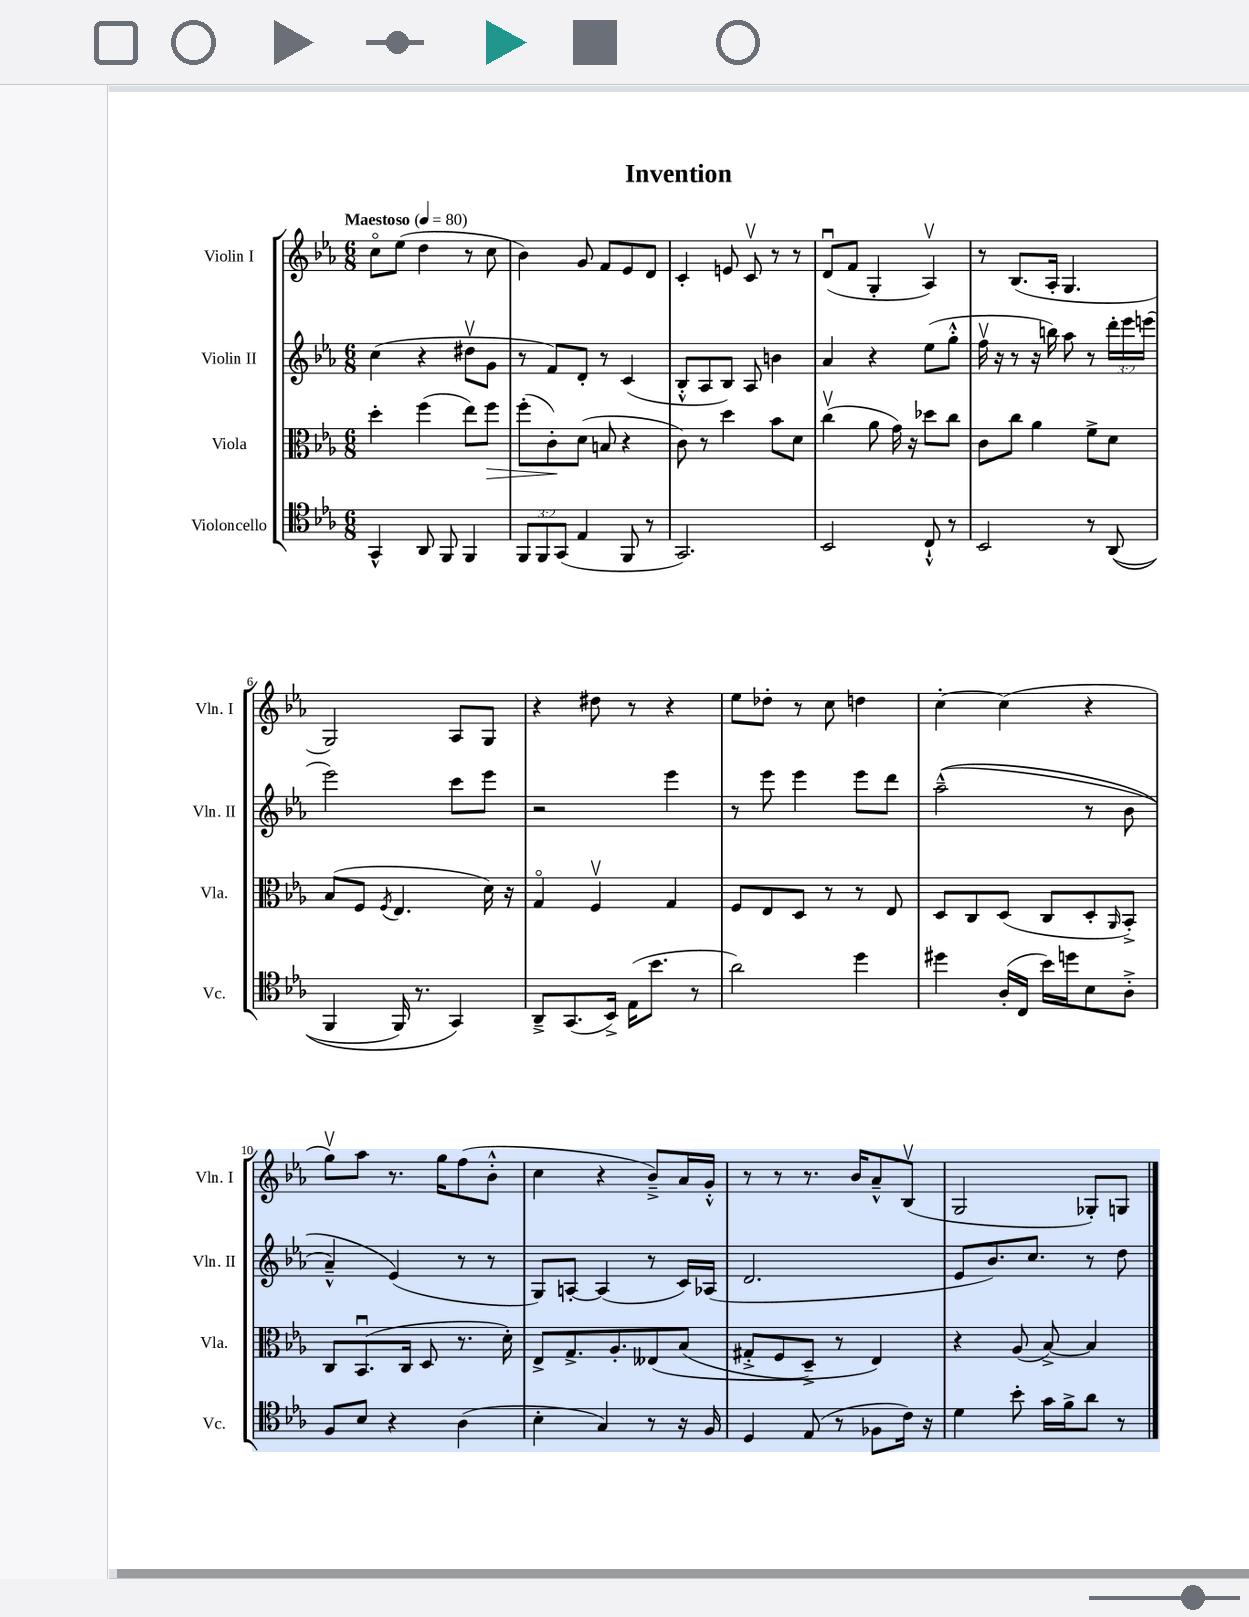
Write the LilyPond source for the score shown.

\header { title = "Invention" }
<<
\new StaffGroup <<
\new Staff = "s0" \with { instrumentName = "Violin I" shortInstrumentName = "Vln. I" } {
    \clef treble \key ees \major \numericTimeSignature \time 6/8 \tempo "Maestoso" 4 = 80
    c''8\flageolet ees''8( d''4 r8 c''8 |
    bes'4) g'8 f'8 ees'8 d'8 |
    c'4-. e'8 c'8\upbow r8 r8 |
    d'8\downbow( f'8 g4-. aes4\upbow) |
    r8 bes8.( aes16-. g4. |
    g2) aes8 g8 |
    r4 dis''8 r8 r4 |
    ees''8 des''8-. r8 c''8 d''4 |
    c''4~-. c''4( r4 |
    g''8\upbow) aes''8 r8. g''16 f''8( bes'8-.-^ |
    c''4 r4 bes'8--->) aes'16 g'16-.-^ |
    r8 r8 r8. bes'16 aes'8---^ bes8\upbow( |
    g2 ges8-.) g8 \bar "|." |
}
\new Staff = "s1" \with { instrumentName = "Violin II" shortInstrumentName = "Vln. II" } {
    \clef treble \key ees \major \numericTimeSignature \time 6/8 \override Staff.TupletNumber.text = #tuplet-number::calc-fraction-text
    c''4( r4 dis''8\upbow g'8 |
    r8 f'8) d'8-. r8 c'4( |
    bes8-.-^ aes8 bes8) aes8 b'4 |
    aes'4 r4 ees''8( g''8-.-^ |
    f''16\upbow r16 r8 r16 b''16) aes''8 r8 \tuplet 3/2 { d'''16-. ees'''16 e'''16( } |
    ees'''2) c'''8 ees'''8 |
    r2 ees'''4 |
    r8 ees'''8 ees'''4 ees'''8 d'''8 |
    aes''2---^(\( r8 bes'8 |
    aes'4---^) ees'4(\) r8 r8 |
    g8) a8~-. a4( r8 c'16) aes16( |
    d'2. |
    ees'8 bes'8.) c''8. r8 d''8 \bar "|." |
}
\new Staff = "s2" \with { instrumentName = "Viola" shortInstrumentName = "Vla." } {
    \clef alto \key ees \major \numericTimeSignature \time 6/8
    d''4-. f''4( ees''8) f''8\> |
    f''8-.( c'8-.\!) d'8( b8 r4 |
    c'8) r8 d''4 bes'8 d'8 |
    c''4\upbow( aes'8 g'16) r16 des''8 c''8 |
    c'8 c''8 aes'4 f'8-> d'8 |
    bes8( f8 \acciaccatura { f8 } ees4. d'16) r16 |
    g4\flageolet f4\upbow g4 |
    f8 ees8 d8 r8 r8 ees8 |
    d8 c8 d8( c8 d8-. \grace { aes,16 } bes,8-.->) |
    c8 bes,8.\downbow( c16 d8 r8. d'16-.) |
    ees8-> g8.-> aes8.-. eeses8\( bes8( |
    gis8-.-> f8 d8--->) r8 ees4\) |
    r4 aes8( bes8~->) bes4 \bar "|." |
}
\new Staff = "s3" \with { instrumentName = "Violoncello" shortInstrumentName = "Vc." } {
    \clef tenor \key ees \major \numericTimeSignature \time 6/8 \override Staff.TupletNumber.text = #tuplet-number::calc-fraction-text
    g,4-^ aes,8 f,8 f,4 |
    \tuplet 3/2 { f,8 f,8 g,8( } ees4 f,8 r8 |
    g,2.) |
    bes,2 c8-!-^ r8 |
    bes,2 r8 aes,8(\( |
    f,4 f,16) r8. g,4\) |
    aes,8---> g,8.( bes,16->) ees16( bes'8. r8 |
    aes'2) d''4 |
    dis''4 aes16-.( c16 bes'16) d''16 bes8 aes8-.-> |
    f8 bes8 r4 aes4( |
    bes4-. g4) r8 r16 f16 |
    d4 ees8( r8 fes8 c'16) r16 |
    d'4 bes'8-. g'16 f'16-> aes'8 r8 \bar "|." |
}
>>
>>
